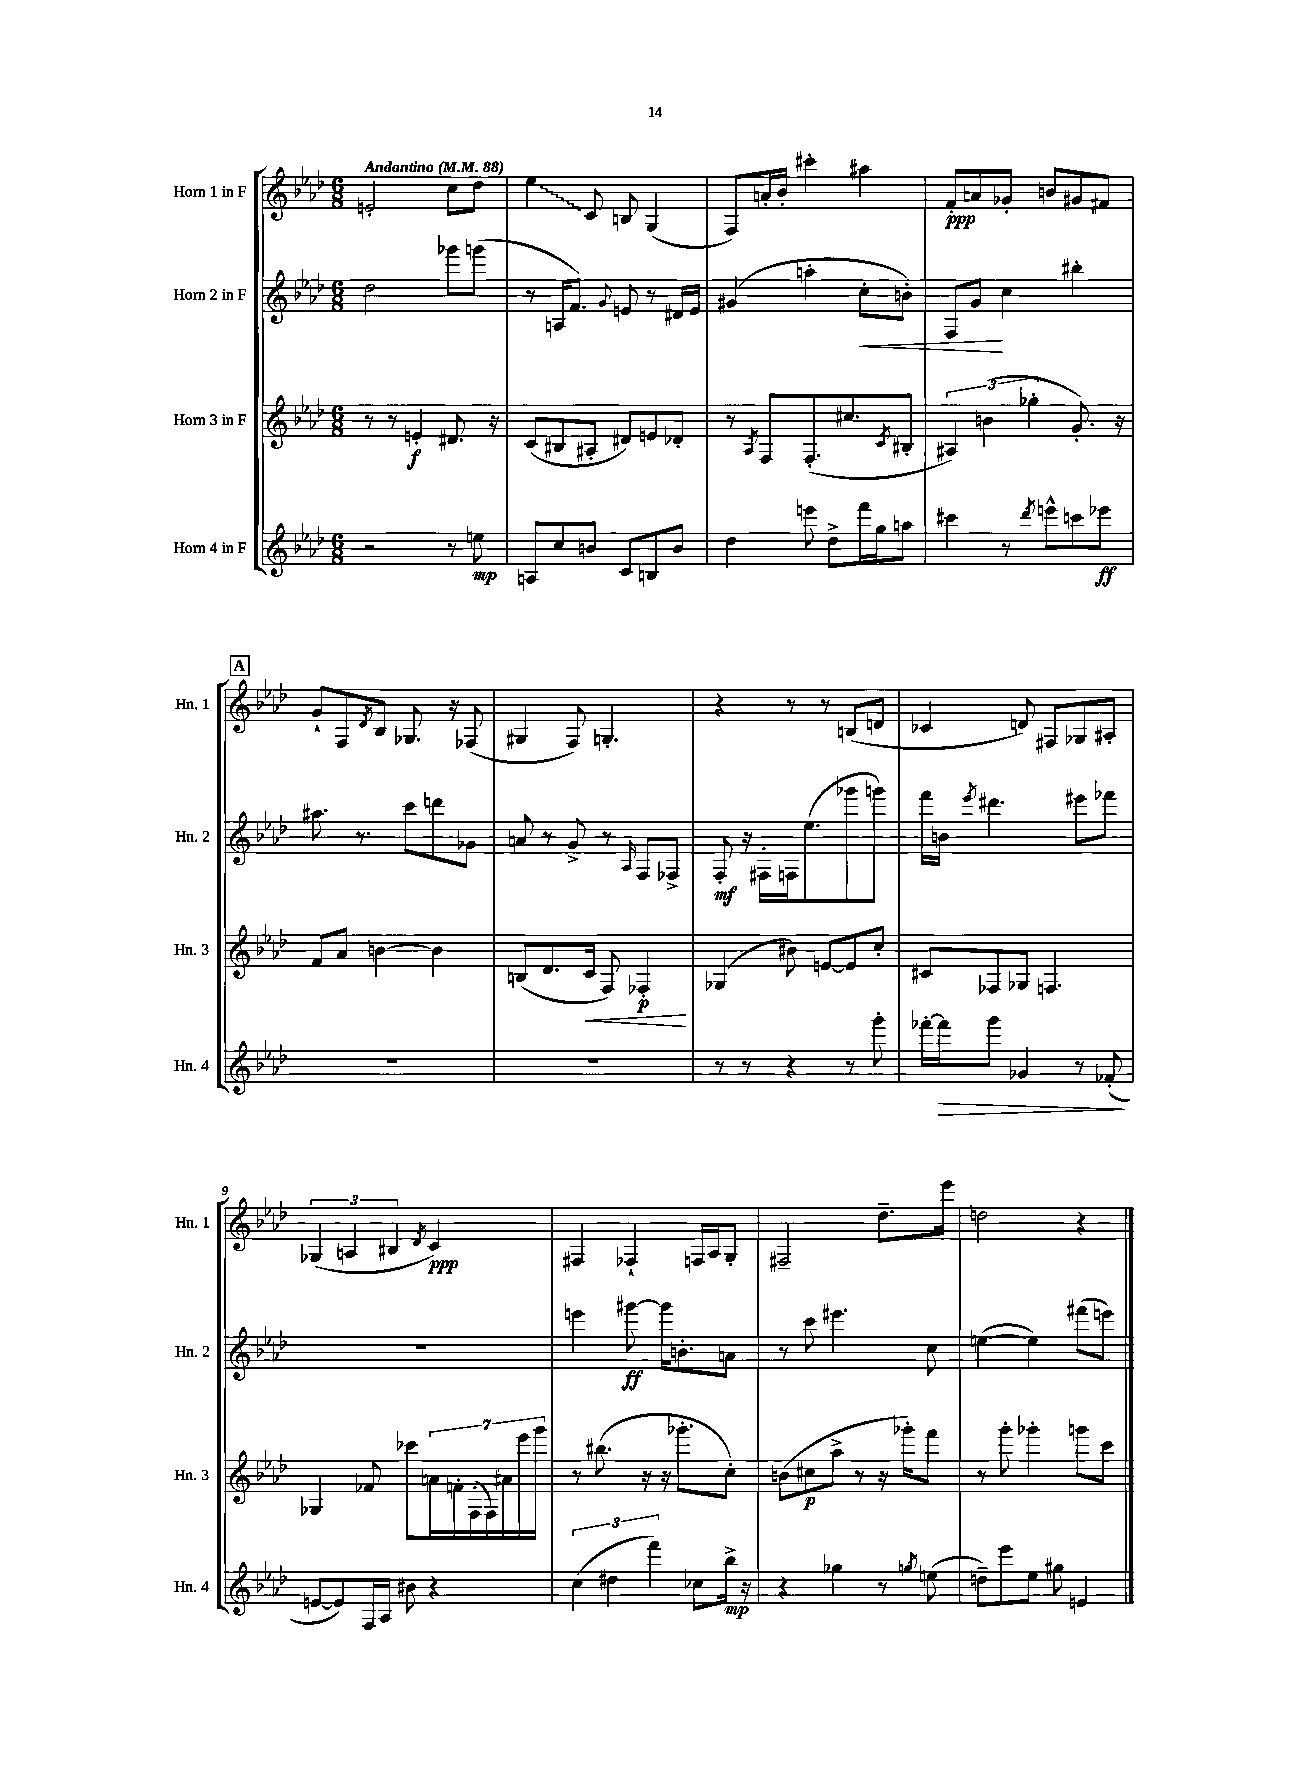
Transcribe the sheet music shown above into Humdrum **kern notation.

**kern	**kern	**kern	**kern
*staff4	*staff3	*staff2	*staff1
*clefG2	*clefG2	*clefG2	*clefG2
*k[b-e-a-d-]	*k[b-e-a-d-]	*k[b-e-a-d-]	*k[b-e-a-d-]
*M6/8	*M6/8	*M6/8	*M6/8
*MM88	*MM88	*MM88	*MM88
2r	8r	2dd-\	2e'/
.	8r	.	.
.	4e'/	.	.
8r	8.d#/	8ggg-\L	8cc\L
8ee\	.	(8ggg\J	8dd-\J
.	16r	.	.
=	=	=	=
8A/L	(8c/L	8r	4ee-\
8cc/	8B#/	16A/LK	.
.	.	8.f/J)	.
8b/J	8A#'/J	.	8c/
.	.	8qqg/	.
8c/L	8d#/L)	8e/	8B/
8B/	8e/	8r	(4G/
8b/J	8d-'/J	16d#/LL	.
.	.	16e/JJ	.
=	=	=	=
4dd-\	8r	(4g#/	8F/L)
.	8qA-/	.	.
.	8F/L	.	16a'/L
.	.	.	16b-'/JJ
8eee\	(8.F'/	4aa'\	4ccc#'\
8dd-^\L	.	.	.
.	8.cc#/	.	.
16fff\L	.	8cc'\L	4aa#\
16gg\J	.	.	.
.	8qc/	.	.
8aa\J	8B#'/J	8b'\J)	.
=	=	=	=
4ccc#\	6A#/)	8F/L	8f'/L
.	.	8g/J	8a/
.	(6b\	.	.
8r	.	4cc\	8g-'/J
.	6gg-'\	.	.
8qddd-/	.	.	.
8eee^^\L	.	.	8b/L
8ccc\	8.g'/)	4bb#'\	8g#/
8eee-\J	.	.	8f#/J
.	16r	.	.
=	=	=	=
2.r	8f/L	8.aa#\	8g`/L
.	8a-/J	.	8F/
.	.	8.r	.
.	.	.	8qd-/
.	[4b\	.	8B-/J
.	.	8ccc\L	8.G-/
.	4b\]	8ddd\	.
.	.	.	16r
.	.	8g-\J	(8F-/
=	=	=	=
2.r	(8B/L	8a/	4G#/
.	8.d-/	8r	.
.	.	8g^/	8F/)
.	16c/Jk	.	.
.	8F/)	8r	4.G'/
.	.	16qqA-/	.
.	4F-'/	8F/L	.
.	.	8F-^/J	.
=	=	=	=
8r	(4G-/	8F'/	4r
8r	.	16r	.
.	.	16F#'\LL	.
4r	8b#\)	16F\J	8r
.	.	(8.ee-\	.
.	[8e/L	.	8r
8r	8e/]	8ggg-\	(8B/L
8ggg'\	8cc'/J	8ggg\J)	8d/J
=	=	=	=
[16fff-'\LL	8c#/L	16fff\LL	4c-/
16fff-\]J	.	16b\JJ	.
.	.	8qeee-/	.
8ggg\J	8F-/	4.ddd#\	.
4g-/	8G-/J	.	8d/)
.	4.F/	.	8F#/L
8r	.	8eee#\L	8G-/
(8f-'/	.	8fff-\J	8A#'/J
=	=	=	=
[8e/L	4G-/	2.r	(6G-/
8e/])	.	.	.
.	.	.	6A/
16F/L	8f-/	.	.
16A-/JJ	.	.	.
.	.	.	6B#/
8b#\	8ccc-\L	.	.
.	.	.	8qd-/
4r	28a\L	.	4c/)
.	28f'\	.	.
.	(28F'\	.	.
.	28F\)	.	.
.	28a#\	.	.
.	28eee-\	.	.
.	28ggg\JJ	.	.
=	=	=	=
(6cc\	8r	4eee\	4F#/
.	(8.bb#\	.	.
6dd#\	.	.	.
.	.	[8ggg#\	4F-`/
.	16r	.	.
6fff\)	.	.	.
.	16r	16ggg#\]LK	.
.	8.ggg-'\L	8.b'\	.
8cc-\L	.	.	16F/LL
.	.	.	16A-/J
16bb-^\Jk	8cc'\J)	8a\J	8G'/J
16r	.	.	.
=	=	=	=
4r	(8b\L	8r	2F#~/
.	8cc#\	8ccc\	.
4gg-\	8aa-^\J	4.eee#\	.
.	8r	.	.
8r	16r	.	8.dd-~\L
.	16ggg-'\LK)	.	.
8qgg/	.	.	.
(8ee\	8fff\J	8cc\	.
.	.	.	16eee-\Jk
=	=	=	=
8dd~\L)	8r	([4ee\	2dd\
8eee-\	8ggg'\	.	.
8ee-\J	4ggg-'\	4ee\])	.
8gg#\	.	.	.
4e/	8ggg\L	(8fff#\L	4r
.	8ccc\J	8eee\J)	.
==	==	==	==
*-	*-	*-	*-
